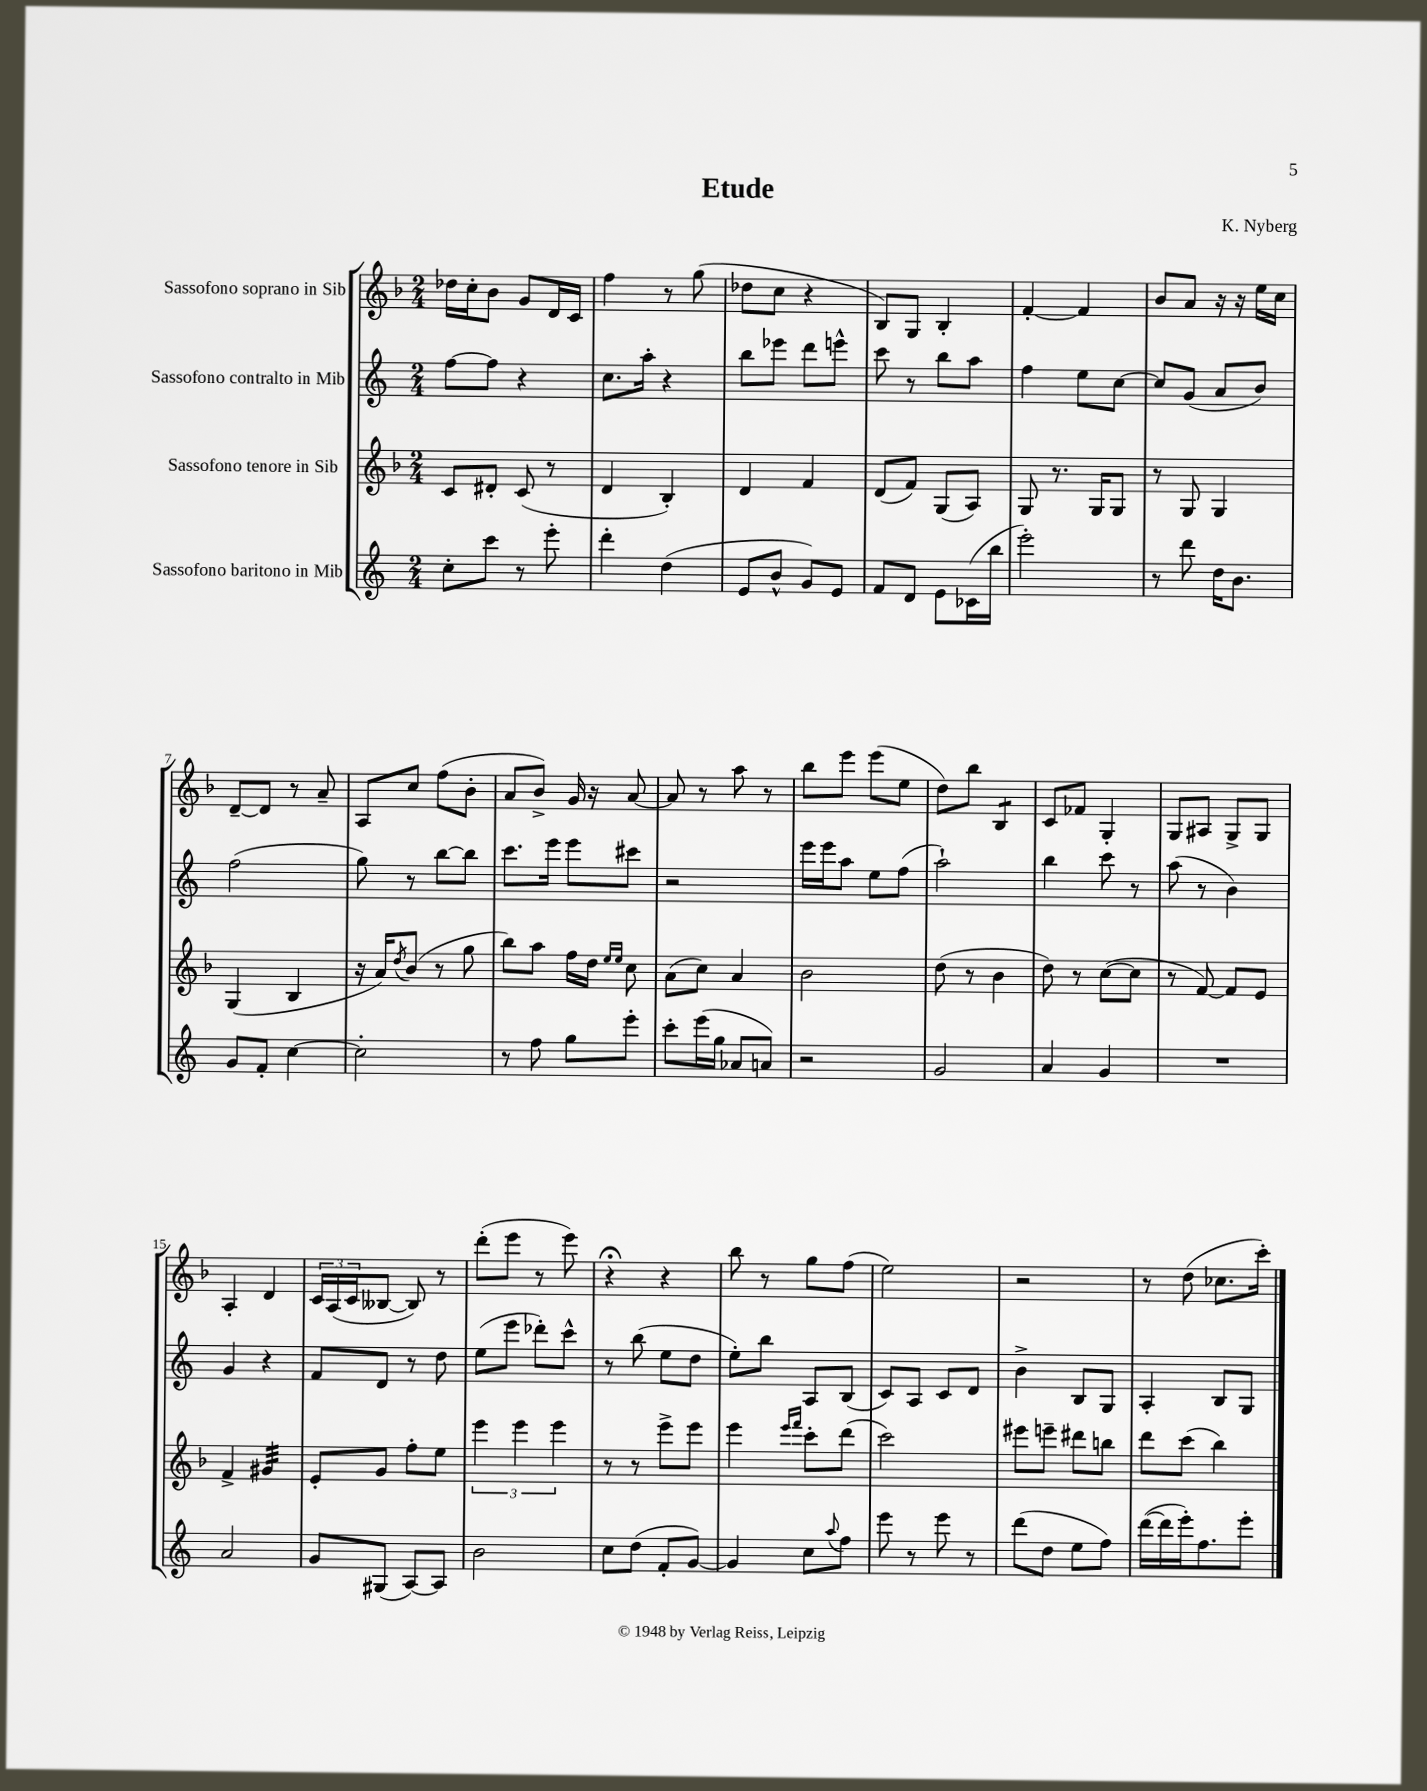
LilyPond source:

\header { title = "Etude" composer = "K. Nyberg" }
<<
\new StaffGroup <<
\new Staff = "s0" \with { instrumentName = "Sassofono soprano in Sib" } {
    \clef treble \key f \major \numericTimeSignature \time 2/4
    des''16 c''16-. bes'8 g'8 d'16 c'16 |
    f''4 r8 g''8( |
    des''8 c''8 r4 |
    bes8) g8 bes4-. |
    f'4~-. f'4 |
    bes'8 a'8 r16 r16 e''16 c''16 |
    d'8~-- d'8 r8 a'8-- |
    a8 c''8 f''8( bes'8-. |
    a'8 bes'8->) g'16 r16 a'8~ |
    a'8 r8 a''8 r8 |
    bes''8 e'''8 e'''8( e''8 |
    d''8) bes''8 bes4:8 |
    c'8 fes'8 g4-. |
    g8 ais8 g8-> g8 |
    a4-. d'4 |
    \tuplet 3/2 { c'16 a16( c'16 } beses8~ beses8) r8 |
    d'''8-.( e'''8 r8 e'''8) |
    r4\fermata r4 |
    bes''8 r8 g''8 f''8( |
    e''2) |
    r2 |
    r8 d''8( ces''8. c'''16-.) \bar "|." |
}
\new Staff = "s1" \with { instrumentName = "Sassofono contralto in Mib" } {
    \clef treble \key c \major \numericTimeSignature \time 2/4
    f''8~ f''8 r4 |
    c''8. a''16-. r4 |
    b''8 ees'''8 d'''8 e'''8-^ |
    c'''8 r8 b''8 a''8 |
    f''4 e''8 c''8~ |
    c''8 g'8( a'8 b'8) |
    f''2( |
    g''8) r8 b''8~ b''8 |
    c'''8. e'''16 e'''8 cis'''8 |
    r2 |
    e'''16 e'''16 a''8 e''8 f''8( |
    a''2-!) |
    b''4 c'''8 r8 |
    a''8( r8 b'4) |
    g'4 r4 |
    f'8 d'8 r8 d''8 |
    e''8( e'''8 des'''8-.) c'''8-^ |
    r8 b''8( e''8 d''8 |
    e''8-.) b''8 a8 b8( |
    c'8) a8 c'8 d'8 |
    b'4-> b8 g8 |
    a4-. b8 g8 \bar "|." |
}
\new Staff = "s2" \with { instrumentName = "Sassofono tenore in Sib" } {
    \clef treble \key f \major \numericTimeSignature \time 2/4
    c'8 dis'8-. c'8( r8 |
    d'4 bes4-.) |
    d'4 f'4 |
    d'8( f'8) g8( a8) |
    g8 r8. g16 g8 |
    r8 g8 g4 |
    g4( bes4 |
    r16 a'16) \acciaccatura { d''8 } bes'8( r8 g''8 |
    bes''8) a''8 f''16 d''16 \grace { e''16 e''16 } c''8 |
    a'8( c''8) a'4 |
    bes'2 |
    d''8( r8 bes'4 |
    d''8) r8 c''8~( c''8 |
    r8 f'8~) f'8 e'8 |
    f'4-> gis'4:32 |
    e'8-. g'8 f''8-. e''8 |
    \tuplet 3/2 { e'''4 e'''4 e'''4 } |
    r8 r8 e'''8-> e'''8 |
    e'''4 \grace { e'''16 f'''16 } c'''8-. d'''8( |
    c'''2) |
    eis'''8 e'''8-- dis'''8 b''8 |
    d'''8 c'''8( bes''4) \bar "|." |
}
\new Staff = "s3" \with { instrumentName = "Sassofono baritono in Mib" } {
    \clef treble \key c \major \numericTimeSignature \time 2/4
    c''8-. c'''8 r8 e'''8-. |
    d'''4-. d''4( |
    e'8 b'8-^ g'8) e'8 |
    f'8 d'8 e'8 ces'16( b''16 |
    e'''2-.) |
    r8 d'''8 d''16 b'8. |
    g'8 f'8-. c''4~ |
    c''2-. |
    r8 f''8 g''8 e'''8-. |
    c'''8-. e'''16( g''16 aes'8 a'8) |
    r2 |
    g'2 |
    a'4 g'4 |
    R2 |
    a'2 |
    g'8 gis8( a8~) a8 |
    b'2 |
    c''8 d''8( f'8-. g'8~) |
    g'4 c''8 \appoggiatura { a''8 } f''8 |
    e'''8 r8 e'''8 r8 |
    d'''8( d''8 e''8 f''8) |
    d'''16~( d'''16 e'''16-.) f''8. e'''8-. \bar "|." |
}
>>
>>
